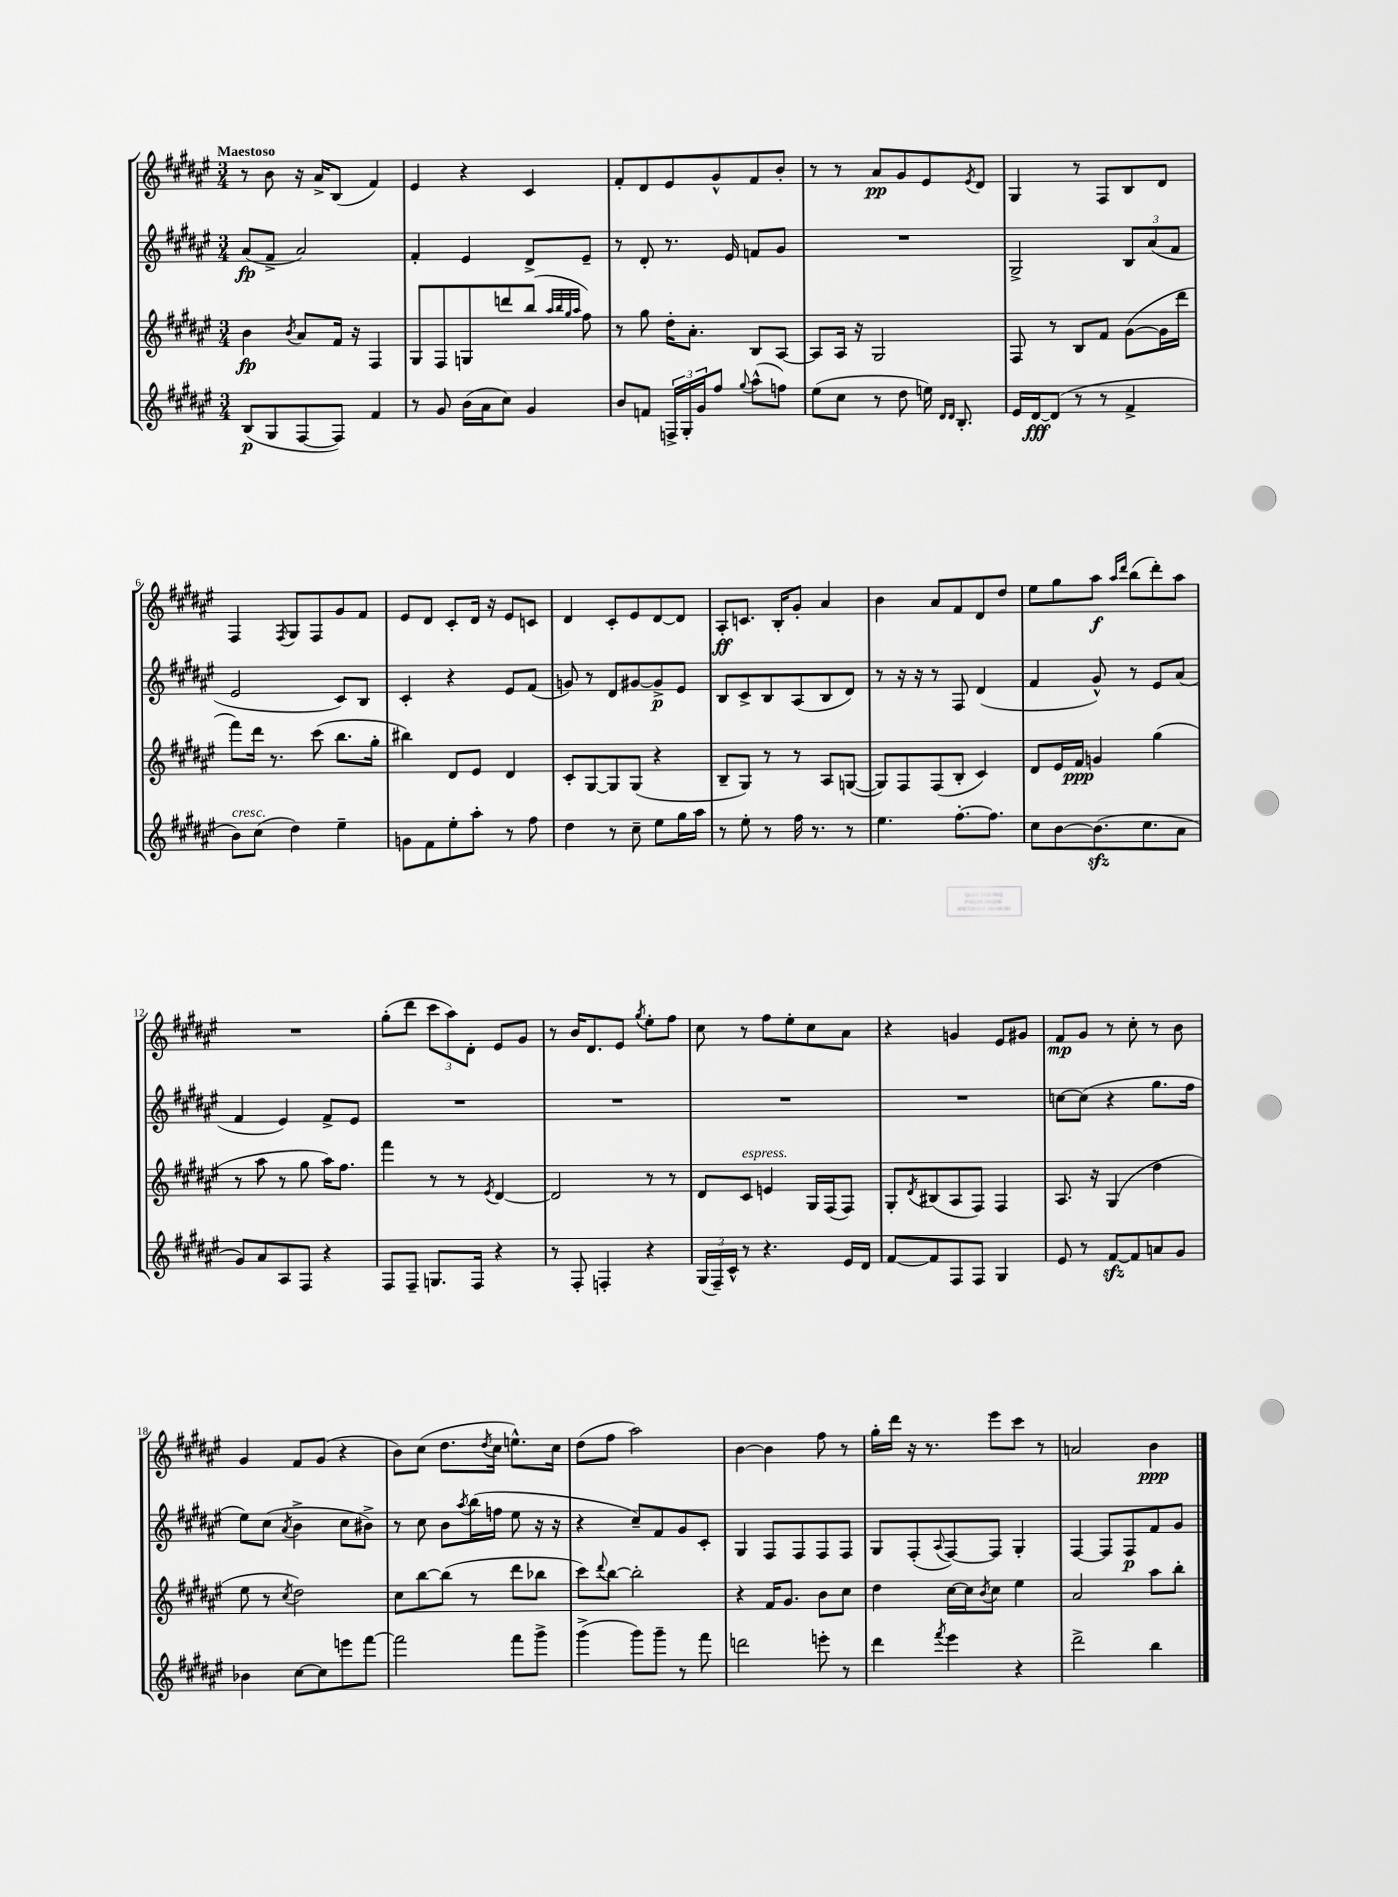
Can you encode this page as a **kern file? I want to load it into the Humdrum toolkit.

**kern	**dynam	**kern	**dynam	**kern	**dynam	**kern	**dynam
*part4	*part4	*part3	*part3	*part2	*part2	*part1	*part1
*staff4	*staff4	*staff3	*staff3	*staff2	*staff2	*staff1	*staff1
*clefG2	*	*clefG2	*	*clefG2	*	*clefG2	*
*k[f#c#g#d#a#e#]	*	*k[f#c#g#d#a#e#]	*	*k[f#c#g#d#a#e#]	*	*k[f#c#g#d#a#e#]	*
*M3/4	*	*M3/4	*	*M3/4	*	*M3/4	*
=1	=1	=1	=1	=1	=1	=1	=1
!	!	!	!	!	!	!LO:TX:a:B:t=Maestoso	!
(8B/L	p	4b\	fp	(8a#/L	fp	8r	.
8G#/	.	.	.	8f#^/J	.	8b\	.
.	.	8qb/	.	.	.	.	.
[8F#/	.	8a#/L	.	2a#/)	.	16r	.
.	.	.	.	.	.	16a#^/KL	.
8F#/J])	.	16f#/Jk	.	.	.	(8B/J	.
.	.	16r	.	.	.	.	.
4f#/	.	4F#/	.	.	.	4f#/)	.
=2	=2	=2	=2	=2	=2	=2	=2
8r	.	8G#/L	.	4f#'/	.	4e#/	.
8g#/	.	8F#/	.	.	.	.	.
(16b\LL	.	8Gn/	.	4e#/	.	4r	.
16a#\J	.	.	.	.	.	.	.
8cc#\J)	.	8dddn/	.	.	.	.	.
4g#/	.	(8bb/J	.	8d#^/L	.	4c#/	.
.	.	32qqaa#/LLL	.	.	.	.	.
.	.	32qqbb/	.	.	.	.	.
.	.	32qqgg#/	.	.	.	.	.
.	.	32qqaa#/JJJ	.	.	.	.	.
.	.	8ff#\)	.	8e#~/J	.	.	.
=3	=3	=3	=3	=3	=3	=3	=3
8b/L	.	8r	.	8r	.	8f#'/L	.
8fn/J	.	8gg#\	.	8d#'/	.	8d#/	.
24Fn^/LL	.	16dd#'\KL	.	8.r	.	8e#/	.
24G#'/	.	.	.	.	.	.	.
.	.	8.a#'\J	.	.	.	.	.
24g#/J	.	.	.	.	.	.	.
8ff#/J	.	.	.	.	.	8g#^^/	.
.	.	.	.	16e#/	.	.	.
8qqgg#/	.	.	.	.	.	.	.
(8aa#^^\L	.	8B/L	.	8fn/L	.	8f#/	.
8ffn\J)	.	[8A#/J	.	8g#/J	.	8b'/J	.
=4	=4	=4	=4	=4	=4	=4	=4
(8ee#\L	.	8A#/L]	.	2.r	.	8r	.
8cc#\J	.	16A#/Jk	.	.	.	8r	.
.	.	16r	.	.	.	.	.
8r	.	2G#/	.	.	.	8a#/L	pp
8dd#\	.	.	.	.	.	8g#/	.
16een\)	.	.	.	.	.	8e#/	.
16qqd#/LL	.	.	.	.	.	.	.
16qqd#/JJ	.	.	.	.	.	.	.
8.B'/	.	.	.	.	.	.	.
.	.	.	.	.	.	8qe#/	.
.	.	.	.	.	.	8d#/J	.
=5	=5	=5	=5	=5	=5	=5	=5
16e#/LL	.	8F#/	.	2G#^/	.	4G#/	.
[16d#/J	fff	.	.	.	.	.	.
(8d#/J]	.	8r	.	.	.	.	.
8r	.	8B/L	.	.	.	8r	.
8r	.	8f#/J	.	.	.	8F#/L	.
4f#^/	.	([8g#\L	.	12B/L	.	8B/	.
.	.	.	.	(12a#/	.	.	.
.	.	16g#\L]	.	.	.	8d#/J	.
.	.	.	.	12f#/J	.	.	.
.	.	16ddd#\JJ	.	.	.	.	.
!!LO:LB:g=z
=6	=6	=6	=6	=6	=6	=6	=6
!LO:TX:a:i:t=cresc.	!	!	!	!	!	!	!
8b\L)	.	8fff#\L)	.	2e#/	.	4F#/	.
(8cc#\J	.	16ddd#\Jk	.	.	.	.	.
.	.	8.r	.	.	.	.	.
.	.	.	.	.	.	8qF#/	.
4dd#\)	.	.	.	.	.	8G#/L	.
.	.	(8ccc#\	.	.	.	8F#/	.
4ee#~\	.	8.bb\L	.	8c#/L)	.	8g#/	.
.	.	.	.	8B/J	.	8f#/J	.
.	.	16gg#'\Jk	.	.	.	.	.
=7	=7	=7	=7	=7	=7	=7	=7
8gn\L	.	4bb#X\)	.	4c#'/	.	8e#/L	.
8f#\	.	.	.	.	.	8d#/J	.
8ee#'\	.	8d#/L	.	4r	.	8c#'/L	.
8aa#'\J	.	8e#/J	.	.	.	16d#/Jk	.
.	.	.	.	.	.	16r	.
8r	.	4d#/	.	8e#/L	.	8e#/L	.
8ff#\	.	.	.	(8f#/J	.	8cn/J	.
=8	=8	=8	=8	=8	=8	=8	=8
4dd#\	.	8c#'/L	.	8gn/)	.	4d#/	.
.	.	[8G#/	.	8r	.	.	.
8r	.	8G#/]	.	8d#/L	.	8c#'/L	.
8cc#~\	.	(8G#/J	.	[8g#X/	.	8e#/	.
8ee#\L	.	4r	.	8g#^/]	p	[8d#/	.
16gg#\L	.	.	.	8e#/J	.	8d#/J]	.
16aa#\JJ	.	.	.	.	.	.	.
=9	=9	=9	=9	=9	=9	=9	=9
8r	.	8B~/L	.	8B/L	.	8A#'/L	ff
8ee#'\	.	8G#/J)	.	8c#^/	.	8.cn/J	.
8r	.	8r	.	8B/	.	.	.
.	.	.	.	.	.	16B'/KL	.
16ff#\	.	8r	.	(8A#/	.	8g#'/J	.
8.r	.	.	.	.	.	.	.
.	.	8A#/L	.	8B/	.	4a#/	.
8r	.	([8Gn/J	.	8d#/J)	.	.	.
=10	=10	=10	=10	=10	=10	=10	=10
4.ee#\	.	8G/L])	.	8r	.	4b\	.
.	.	8F#/	.	16r	.	.	.
.	.	.	.	16r	.	.	.
.	.	(8F#/	.	8r	.	8a#/L	.
[8.ff#'\L	.	8B'/J	.	8F#/	.	8f#/	.
.	.	4c#/)	.	(4d#/	.	8d#/	.
8.ff#\J]	.	.	.	.	.	.	.
.	.	.	.	.	.	8dd#/J	.
=11	=11	=11	=11	=11	=11	=11	=11
8cc#\L	.	8d#/L	.	4f#/	.	8ee#\L	.
[8b\	.	16e#/L	.	.	.	8gg#\	.
.	.	16f#/JJ	ppp	.	.	.	.
(8.bzz\]	.	4gn/	.	8g#^^/)	.	8aa#\J	f
.	.	.	.	.	.	16qqaa#/LL	.
.	.	.	.	.	.	16qqddd#/JJ	.
.	.	.	.	8r	.	(8bb\L	.
8.cc#\	.	.	.	.	.	.	.
.	.	(4gg#\	.	8e#/L	.	8ddd#'\)	.
8a#\J	.	.	.	(8a#/J	.	8aa#\J	.
!!LO:LB:g=z
=12	=12	=12	=12	=12	=12	=12	=12
8g#/L)	.	8r	.	4f#/	.	2.r	.
8a#/	.	8aa#\	.	.	.	.	.
8A#/	.	8r	.	4e#/)	.	.	.
8F#/J	.	8gg#\	.	.	.	.	.
4r	.	16aa#\KL)	.	8f#^/L	.	.	.
.	.	8.ff#\J	.	.	.	.	.
.	.	.	.	8e#/J	.	.	.
=13	=13	=13	=13	=13	=13	=13	=13
8F#/L	.	4fff#\	.	2.r	.	(8gg#'\L	.
8F#~/J	.	.	.	.	.	8ddd#\J	.
8.Gn/L	.	8r	.	.	.	12ccc#\L	.
.	.	.	.	.	.	12aa#\)	.
.	.	8r	.	.	.	.	.
.	.	.	.	.	.	12d#'\J	.
16F#/Jk	.	.	.	.	.	.	.
.	.	8qe#/	.	.	.	.	.
4r	.	[4d#/	.	.	.	8e#/L	.
.	.	.	.	.	.	8g#/J	.
=14	=14	=14	=14	=14	=14	=14	=14
8r	.	2d#/]	.	2.r	.	8r	.
8F#'/	.	.	.	.	.	16b/KL	.
.	.	.	.	.	.	8.d#/	.
4Fn'/	.	.	.	.	.	.	.
.	.	.	.	.	.	8e#/J	.
.	.	.	.	.	.	8qgg#/	.
4r	.	8r	.	.	.	8ee#'\L	.
.	.	8r	.	.	.	8ff#\J	.
=15	=15	=15	=15	=15	=15	=15	=15
(24G#/LL	.	8d#/L	.	2.r	.	8cc#\	.
24F#~/)	.	.	.	.	.	.	.
24c#^^/JJ	.	.	.	.	.	.	.
!	!	!LO:TX:a:i:t=espress.	!	!	!	!	!
8r	.	8c#/J	.	.	.	8r	.
4.r	.	4en/	.	.	.	8ff#\L	.
.	.	.	.	.	.	8ee#'\	.
.	.	16G#/LL	.	.	.	8cc#\	.
.	.	(16F#/J	.	.	.	.	.
16e#/LL	.	8F#/J)	.	.	.	8a#\J	.
16d#/JJ	.	.	.	.	.	.	.
=16	=16	=16	=16	=16	=16	=16	=16
[8f#/L	.	8G#'/L	.	2.r	.	4r	.
.	.	8qd#/	.	.	.	.	.
8f#/]	.	(8B#X/	.	.	.	.	.
8F#/	.	8A#/	.	.	.	4gn/	.
8F#/J	.	8F#/J)	.	.	.	.	.
4G#/	.	4F#/	.	.	.	8e#/L	.
.	.	.	.	.	.	8g#X/J	.
=17	=17	=17	=17	=17	=17	=17	=17
8e#/	.	8.A#/	.	[8ccn\L	.	8f#/L	mp
8r	.	.	.	(8cc\J]	.	8g#/J	.
.	.	16r	.	.	.	.	.
[8f#zz/L	.	(4G#/	.	4r	.	8r	.
8f#/]	.	.	.	.	.	8cc#'\	.
8an/	.	4dd#\	.	8.gg#\L	.	8r	.
8g#/J	.	.	.	.	.	8b\	.
.	.	.	.	16ff#\Jk	.	.	.
!!LO:LB:g=z
=18	=18	=18	=18	=18	=18	=18	=18
4b-X\	.	8ee#\	.	8ee#\L)	.	4g#/	.
.	.	8r	.	(8cc#\J	.	.	.
.	.	8qcc#/	.	8qa#/	.	.	.
[8cc#\L	.	2dd#\)	.	4b^\	.	8f#/L	.
8cc#\]	.	.	.	.	.	(8g#/J	.
8eeen\	.	.	.	8cc#\L	.	4r	.
[8fff#\J	.	.	.	8b#X^\J)	.	.	.
=19	=19	=19	=19	=19	=19	=19	=19
2fff#\]	.	8cc#\L	.	8r	.	8b\L)	.
.	.	[8bb\	.	8cc#\	.	(8cc#\J	.
.	.	(8bb\J]	.	8b\L	.	8.dd#\L	.
.	.	.	.	8qaa#/	.	.	.
.	.	8r	.	(16bb\L	.	.	.
.	.	.	.	.	.	8qdd#/	.
.	.	.	.	16ffn\JJ	.	16cc#\Jk	.
8fff#\L	.	8ddd#\L	.	8ee#\	.	8.een^^\L)	.
8ggg#^\J	.	8bb-X\J	.	16r	.	.	.
.	.	.	.	16r	.	16cc#\Jk	.
=20	=20	=20	=20	=20	=20	=20	=20
(4ggg#^\	.	8ccc#\L)	.	4r	.	(8dd#\L	.
.	.	8qqddd#/	.	.	.	.	.
.	.	[8bb\J	.	.	.	8ff#\J	.
8ggg#\L)	.	2bb'\]	.	8cc#~/L)	.	2aa#\)	.
8ggg#~\J	.	.	.	8f#/	.	.	.
8r	.	.	.	8g#/	.	.	.
8fff#\	.	.	.	8c#'/J	.	.	.
=21	=21	=21	=21	=21	=21	=21	=21
2dddn\	.	4r	.	4G#/	.	[4b\	.
.	.	16f#/KL	.	8F#/L	.	4b\]	.
.	.	8.g#/J	.	.	.	.	.
.	.	.	.	8F#/	.	.	.
8eeen'\	.	8b\L	.	8F#/	.	8ff#\	.
8r	.	8cc#\J	.	8F#/J	.	8r	.
=22	=22	=22	=22	=22	=22	=22	=22
4ddd#\	.	4dd#\	.	8G#/L	.	16gg#'\LL	.
.	.	.	.	.	.	16ddd#\JJ	.
.	.	.	.	(8F#'/	.	16r	.
.	.	.	.	.	.	8.r	.
8qfff#/	.	.	.	8qqA#/	.	.	.
4eee#\	.	[16cc#\LL	.	[8F#/)	.	.	.
.	.	16cc#\J]	.	.	.	.	.
.	.	8qb/	.	.	.	.	.
.	.	8cc#\J	.	8F#/J]	.	8eee#\L	.
4r	.	4ee#\	.	4G#'/	.	8ccc#\J	.
.	.	.	.	.	.	8r	.
=23	=23	=23	=23	=23	=23	=23	=23
2ddd#^\	.	2a#/	.	[4F#/	.	2an/	.
.	.	.	.	8F#/L]	.	.	.
.	.	.	.	8F#/	p	.	.
4bb\	.	8aa#\L	.	8f#/	.	4b\	ppp
.	.	8bb'\J	.	8g#/J	.	.	.
==	==	==	==	==	==	==	==
*-	*-	*-	*-	*-	*-	*-	*-
